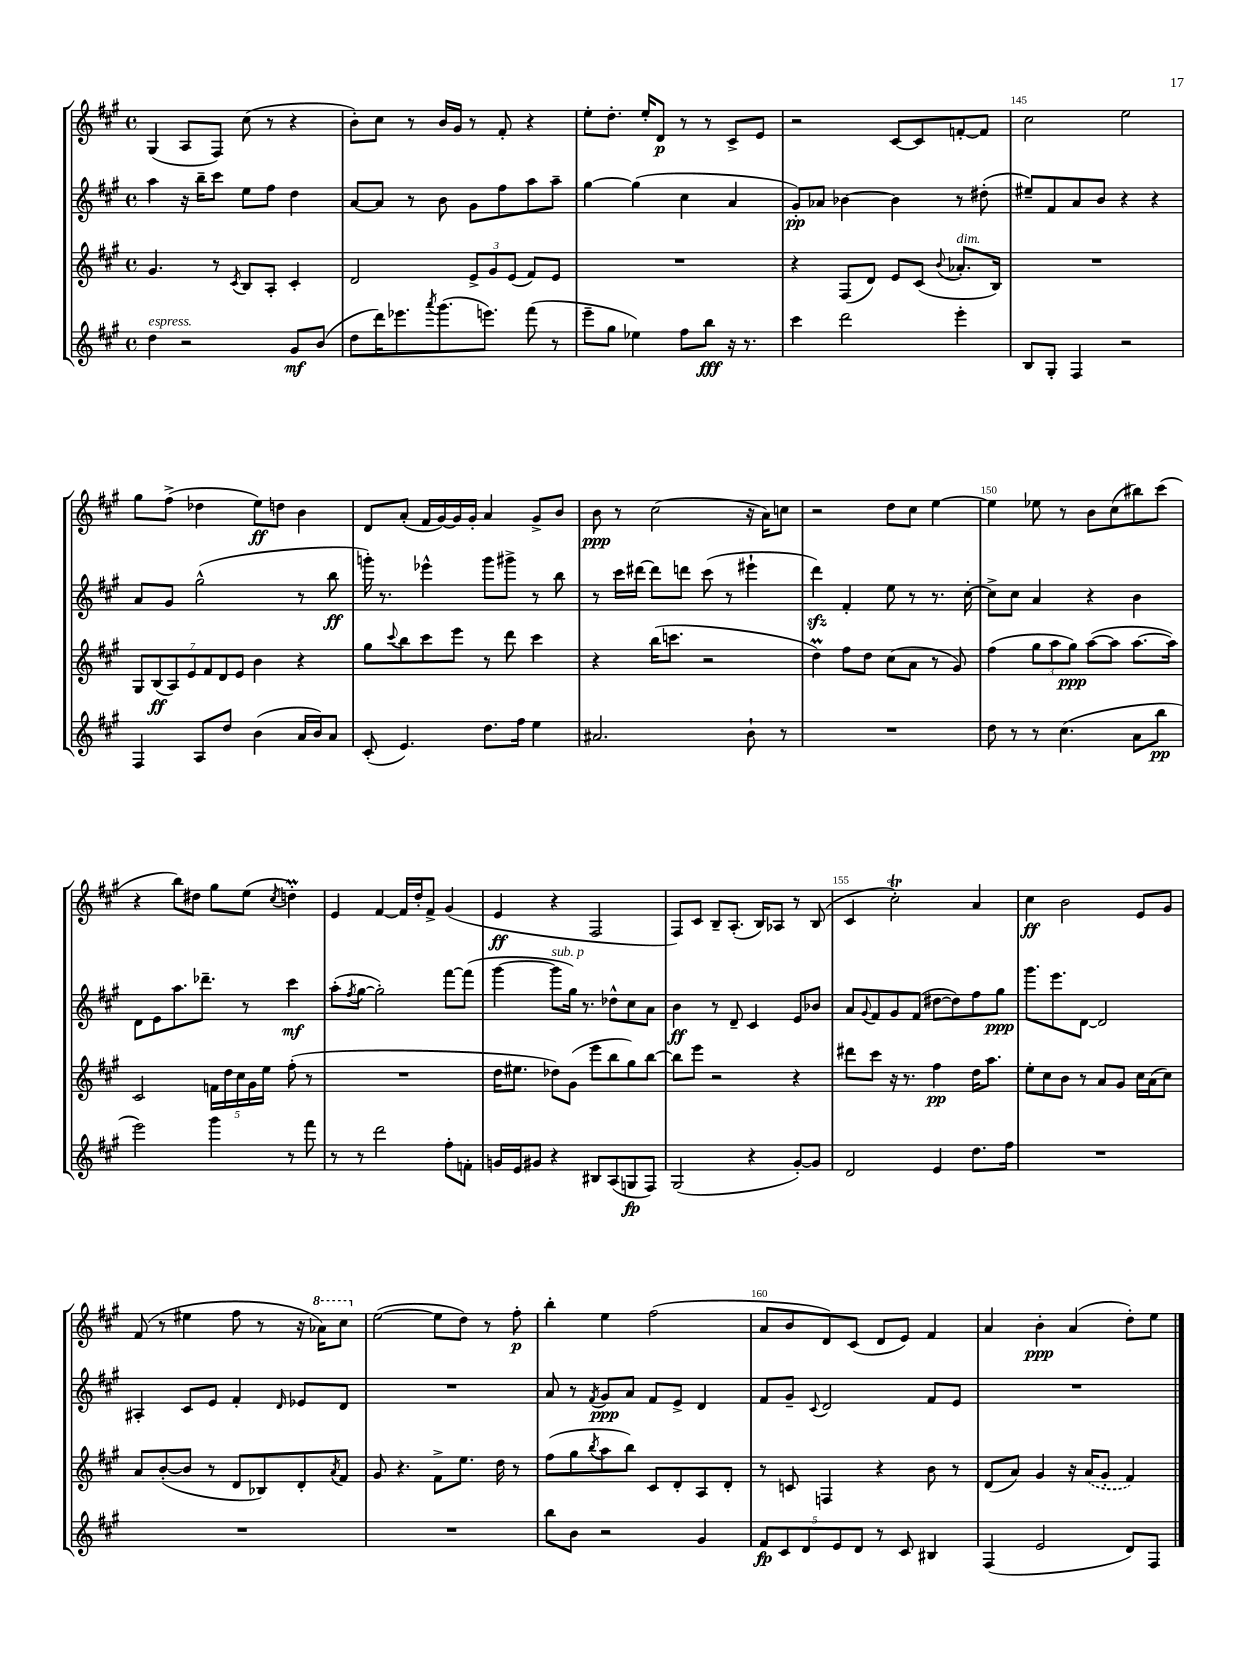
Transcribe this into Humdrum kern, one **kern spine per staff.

**kern	**dynam	**kern	**dynam	**kern	**dynam	**kern	**dynam
*part4	*part4	*part3	*part3	*part2	*part2	*part1	*part1
*staff4	*staff4	*staff3	*staff3	*staff2	*staff2	*staff1	*staff1
*clefG2	*	*clefG2	*	*clefG2	*	*clefG2	*
*k[f#c#g#]	*	*k[f#c#g#]	*	*k[f#c#g#]	*	*k[f#c#g#]	*
*M4/4	*	*M4/4	*	*M4/4	*	*M4/4	*
*met(c)	*	*met(c)	*	*met(c)	*	*met(c)	*
=141	=141	=141	=141	=141	=141	=141	=141
!LO:TX:a:i:t=espress.	!	!	!	!	!	!	!
4dd\	.	4.g#/	.	4aa\	.	(4G#/	.
2r	.	.	.	16r	.	8A/L	.
.	.	.	.	16bb~\KL	.	.	.
.	.	8r	.	8ccc#\J	.	8F#/J)	.
.	.	8qc#/	.	.	.	.	.
.	.	8B/L	.	8ee\L	.	(8cc#\	.
.	.	8A'/J	.	8ff#\J	.	8r	.
8g#/L	mf	4c#'/	.	4dd\	.	4r	.
(8b/J	.	.	.	.	.	.	.
=142	=142	=142	=142	=142	=142	=142	=142
8dd\L	.	2d/	.	[8a/L	.	8b'\L)	.
16ddd\K)	.	.	.	8a/J]	.	8cc#\J	.
8.eee-X\	.	.	.	.	.	.	.
.	.	.	.	8r	.	8r	.
8qaaa/	.	.	.	.	.	.	.
(8.ggg#\	.	.	.	8b\	.	16b/LL	.
.	.	.	.	.	.	16g#/JJ	.
.	.	12e^/L	.	8g#\L	.	8r	.
8.eeen\J)	.	.	.	.	.	.	.
.	.	12g#/	.	.	.	.	.
.	.	.	.	8ff#\	.	8f#'/	.
.	.	(12e/J	.	.	.	.	.
(8fff#\	.	8f#/L)	.	8aa\	.	4r	.
8r	.	8e/J	.	8aa~\J	.	.	.
=143	=143	=143	=143	=143	=143	=143	=143
8eee~\L	.	1r	.	[4gg#\	.	8ee'\L	.
8gg#\J	.	.	.	.	.	8.dd'\J	.
4ee-X\)	.	.	.	(4gg#\]	.	.	.
.	.	.	.	.	.	16ee'/KL	.
.	.	.	.	.	.	8d/J	p
8ff#\L	.	.	.	4cc#\	.	8r	.
8bb\J	fff	.	.	.	.	8r	.
16r	.	.	.	4a/	.	8c#^/L	.
8.r	.	.	.	.	.	.	.
.	.	.	.	.	.	8e/J	.
=144	=144	=144	=144	=144	=144	=144	=144
4ccc#\	.	4r	.	8g#'/L)	pp	2r	.
.	.	.	.	8a-X/J	.	.	.
2ddd\	.	(8F#/L	.	[4b-X\	.	.	.
.	.	8d/J)	.	.	.	.	.
.	.	8e/L	.	4b-\]	.	[8c#/L	.
.	.	(8c#/J	.	.	.	8c#/]	.
.	.	8qqb/	.	.	.	.	.
!	!	!LO:TX:a:i:t=dim.	!	!	!	!	!
4eee'\	.	8.a-X'/L	.	8r	.	[8fn'/	.
.	.	.	.	(8dd#X'\	.	8f/J]	.
.	.	16B/Jk)	.	.	.	.	.
=145	=145	=145	=145	=145	=145	=145	=145
8B/L	.	1r	.	8ee#X~/L)	.	2cc#\	.
8G#'/J	.	.	.	8f#/	.	.	.
4F#/	.	.	.	8a/	.	.	.
.	.	.	.	8b/J	.	.	.
2r	.	.	.	4r	.	2ee\	.
.	.	.	.	4r	.	.	.
!!LO:LB:g=z
=146	=146	=146	=146	=146	=146	=146	=146
4F#/	.	14G#/L	.	8a/L	.	8gg#\L	.
.	.	(14B/	ff	.	.	.	.
.	.	.	.	8g#/J	.	(8ff#^\J	.
.	.	14A/)	.	.	.	.	.
.	.	14e/	.	.	.	.	.
8A/L	.	.	.	(2gg#^^\	.	4dd-X\	.
.	.	14f#/	.	.	.	.	.
.	.	14d/	.	.	.	.	.
8dd/J	.	.	.	.	.	.	.
.	.	14e/J	.	.	.	.	.
(4b\	.	4b\	.	.	.	8ee\L)	ff
.	.	.	.	.	.	8ddn\J	.
16a/LL	.	4r	.	8r	.	4b\	.
16b/J)	.	.	.	.	.	.	.
8a/J	.	.	.	8bb\	ff	.	.
=147	=147	=147	=147	=147	=147	=147	=147
(8c#'/	.	8gg#\L	.	16gggn'\)	.	8d/L	.
.	.	.	.	8.r	.	.	.
.	.	8qqccc#/	.	.	.	.	.
4.e/)	.	8bb\	.	.	.	(8a'/J	.
.	.	8ccc#\	.	4eee-X^^\	.	16f#/LL	.
.	.	.	.	.	.	[16g#/)	.
.	.	8eee\J	.	.	.	16g#/]	.
.	.	.	.	.	.	16g#'/JJ	.
8.dd\L	.	8r	.	8ggg\L	.	4a/	.
.	.	8ddd\	.	8ggg#X^\J	.	.	.
16ff#\Jk	.	.	.	.	.	.	.
4ee\	.	4ccc#\	.	8r	.	8g#^/L	.
.	.	.	.	8bb\	.	8b/J	.
=148	=148	=148	=148	=148	=148	=148	=148
2.a#X/	.	4r	.	8r	.	8b\	ppp
.	.	.	.	16ccc#\LL	.	8r	.
.	.	.	.	[16ddd#X\JJ	.	.	.
.	.	(16bb\KL	.	8ddd#\L]	.	(2cc#\	.
.	.	8.cccn\J	.	.	.	.	.
.	.	.	.	8dddn\J	.	.	.
.	.	2r	.	(8ccc#\	.	.	.
.	.	.	.	8r	.	.	.
8b`\	.	.	.	4eee#X`\	.	16r	.
.	.	.	.	.	.	16a\KL)	.
8r	.	.	.	.	.	8ccn\J	.
=149	=149	=149	=149	=149	=149	=149	=149
1r	.	4ddM\)	.	4dddzz\)	.	2r	.
.	.	8ff#\L	.	4f#'/	.	.	.
.	.	8dd\J	.	.	.	.	.
.	.	(8cc#\L	.	8ee\	.	8dd\L	.
.	.	8a\J	.	8r	.	8cc#\J	.
.	.	8r	.	8.r	.	[4ee\	.
.	.	8g#/)	.	.	.	.	.
.	.	.	.	[16cc#'\	.	.	.
=150	=150	=150	=150	=150	=150	=150	=150
8dd\	.	(4ff#\	.	8cc#^\L]	.	4ee\]	.
8r	.	.	.	8cc#\J	.	.	.
8r	.	12gg#\L	.	4a/	.	8ee-X\	.
.	.	12aa\	.	.	.	.	.
(4.cc#\	.	.	.	.	.	8r	.
.	.	12gg#\J)	ppp	.	.	.	.
.	.	([8aa\L	.	4r	.	8b\L	.
.	.	8aa\J]	.	.	.	(8cc#\	.
8a\L	.	[8.aa\L	.	4b\	.	8bb#X\)	.
8bb\J	pp	.	.	.	.	(8ccc#\J	.
.	.	16aa\Jk])	.	.	.	.	.
!!LO:LB:g=z
=151	=151	=151	=151	=151	=151	=151	=151
2eee\)	.	2c#/	.	8d\L	.	4r	.
.	.	.	.	8e\	.	.	.
.	.	.	.	8.aa\	.	8bb\L)	.
.	.	.	.	.	.	8dd#X\J	.
.	.	.	.	8.ddd-X~\J	.	.	.
4ggg#\	.	20fn\LL	.	.	.	8gg#\L	.
.	.	20dd\	.	.	.	.	.
.	.	20cc#\	.	.	.	.	.
.	.	.	.	8r	.	(8ee\J	.
.	.	20g#\	.	.	.	.	.
.	.	20ee\JJ	.	.	.	.	.
.	.	.	.	.	.	8qcc#/	.
8r	.	(8ff#'\	.	4ccc#\	mf	4ddnM'\)	.
8fff#\	.	8r	.	.	.	.	.
=152	=152	=152	=152	=152	=152	=152	=152
8r	.	1r	.	(8aa'\L	.	4e/	.
.	.	.	.	8qff#/	.	.	.
8r	.	.	.	[8gg#\J	.	.	.
2ddd\	.	.	.	2gg#'\])	.	[4f#/	.
.	.	.	.	.	.	16f#/LL]	.
.	.	.	.	.	.	16dd'/J	.
.	.	.	.	.	.	8f#^/J	.
8ff#'\L	.	.	.	[8fff#\L	.	(4g#/	.
8fn'\J	.	.	.	(8fff#\J]	.	.	.
=153	=153	=153	=153	=153	=153	=153	=153
16gn/LL	.	16dd\KL	.	[4ggg#\	.	4e/	ff
16e/J	.	8.ee#X\J	.	.	.	.	.
8g#X/J	.	.	.	.	.	.	.
!	!	!	!	!LO:TX:a:i:t=sub. p	!	!	!
4r	.	8dd-X\L)	.	8ggg#\L]	.	4r	.
.	.	(8g#\J	.	16gg#\Jk)	.	.	.
.	.	.	.	8.r	.	.	.
8B#X/L	.	8eee\L	.	.	.	2F#/	.
(8A/	.	8bb\	.	8dd-X^^\L	.	.	.
8Gn/	fp	8gg#\)	.	8cc#\	.	.	.
8F#/J)	.	[8bb\J	.	8a\J	.	.	.
=154	=154	=154	=154	=154	=154	=154	=154
(2G#/	.	8bb\L]	.	4b\	ff	8F#/L)	.
.	.	8eee\J	.	.	.	8c#/J	.
.	.	2r	.	8r	.	8B~/L	.
.	.	.	.	8d~/	.	(8.A'/J	.
4r	.	.	.	4c#/	.	.	.
.	.	.	.	.	.	16B/KL)	.
.	.	.	.	.	.	8A-X/J	.
[8g#'/L)	.	4r	.	8e/L	.	8r	.
8g#/J]	.	.	.	8b-X/J	.	(8B/	.
=155	=155	=155	=155	=155	=155	=155	=155
2d/	.	8ddd#X\L	.	8a/L	.	4c#/	.
.	.	.	.	8qqg#/	.	.	.
.	.	8ccc#\J	.	8f#/	.	.	.
.	.	16r	.	8g#/	.	2cc#t'\)	.
.	.	8.r	.	.	.	.	.
.	.	.	.	(8f#/J	.	.	.
4e/	.	4ff#\	pp	[8dd#X\L	.	.	.
.	.	.	.	8dd#\])	.	.	.
8.dd\L	.	16dd\KL	.	8ff#\	.	4a/	.
.	.	8.aa\J	.	.	.	.	.
.	.	.	.	8gg#\J	ppp	.	.
16ff#\Jk	.	.	.	.	.	.	.
=156	=156	=156	=156	=156	=156	=156	=156
1r	.	8ee'\L	.	8.ggg#\L	.	4cc#\	ff
.	.	8cc#\	.	.	.	.	.
.	.	.	.	8.eee\	.	.	.
.	.	8b\J	.	.	.	2b\	.
.	.	8r	.	[8d\J	.	.	.
.	.	8a/L	.	2d/]	.	.	.
.	.	8g#/J	.	.	.	.	.
.	.	16cc#\LL	.	.	.	8e/L	.
.	.	(16a\J	.	.	.	.	.
.	.	8cc#\J)	.	.	.	8g#/J	.
!!LO:LB:g=z
=157	=157	=157	=157	=157	=157	=157	=157
1r	.	8a/L	.	4A#X'/	.	(8f#/	.
.	.	([8b'/	.	.	.	8r	.
.	.	8b/J]	.	8c#/L	.	4ee#X\	.
.	.	8r	.	8e/J	.	.	.
.	.	8d/L	.	4f#'/	.	8ff#\	.
.	.	8B-X/)	.	.	.	8r	.
.	.	.	.	16qqd/	.	.	.
.	.	8d'/	.	8e-X/L	.	16r	.
*	*	*	*	*	*	*8va	*
.	.	.	.	.	.	16aa-X\KL)	.
.	.	8qa/	.	.	.	.	.
.	.	8f#/J	.	8d/J	.	8ccc#\J	.
=158	=158	=158	=158	=158	=158	=158	=158
*	*	*	*	*	*	*X8va	*
1r	.	8g#/	.	1r	.	([2ee\	.
.	.	4.r	.	.	.	.	.
.	.	8f#^\L	.	.	.	8ee\L]	.
.	.	8.ee\J	.	.	.	8dd\J)	.
.	.	.	.	.	.	8r	.
.	.	16dd\	.	.	.	.	.
.	.	8r	.	.	.	8ff#'\	p
=159	=159	=159	=159	=159	=159	=159	=159
8bb\L	.	(8ff#\L	.	8a/	.	4bb'\	.
8b\J	.	8gg#\	.	8r	.	.	.
.	.	8qbb/	.	8qf#/	.	.	.
2r	.	8aa\	.	8g#/L	ppp	4ee\	.
.	.	8bb\J)	.	8a/J	.	.	.
.	.	8c#/L	.	8f#/L	.	(2ff#\	.
.	.	8d'/	.	8e^/J	.	.	.
4g#/	.	8A/	.	4d/	.	.	.
.	.	8d'/J	.	.	.	.	.
=160	=160	=160	=160	=160	=160	=160	=160
10f#/L	fp	8r	.	8f#/L	.	8a/L	.
10c#/	.	.	.	.	.	.	.
.	.	8cn/	.	8g#~/J	.	8b/	.
10d/	.	.	.	.	.	.	.
.	.	.	.	8qqc#/	.	.	.
.	.	4Fn/	.	2d/	.	8d/)	.
10e/	.	.	.	.	.	.	.
.	.	.	.	.	.	(8c#/J	.
10d/J	.	.	.	.	.	.	.
8r	.	4r	.	.	.	8d/L	.
8c#/	.	.	.	.	.	8e/J)	.
4B#X/	.	8b\	.	8f#/L	.	4f#/	.
.	.	8r	.	8e/J	.	.	.
=161	=161	=161	=161	=161	=161	=161	=161
(4F#/	.	(8d/L	.	1r	.	4a/	.
.	.	8a/J)	.	.	.	.	.
2e/	.	4g#/	.	.	.	4b'\	ppp
.	.	16r	.	.	.	(4a/	.
.	.	(16a/KL	.	.	.	.	.
.	.	8g#'/J	.	.	.	.	.
8d/L)	.	4f#/)	.	.	.	8dd'\L)	.
8F#/J	.	.	.	.	.	8ee\J	.
==	==	==	==	==	==	==	==
*-	*-	*-	*-	*-	*-	*-	*-
